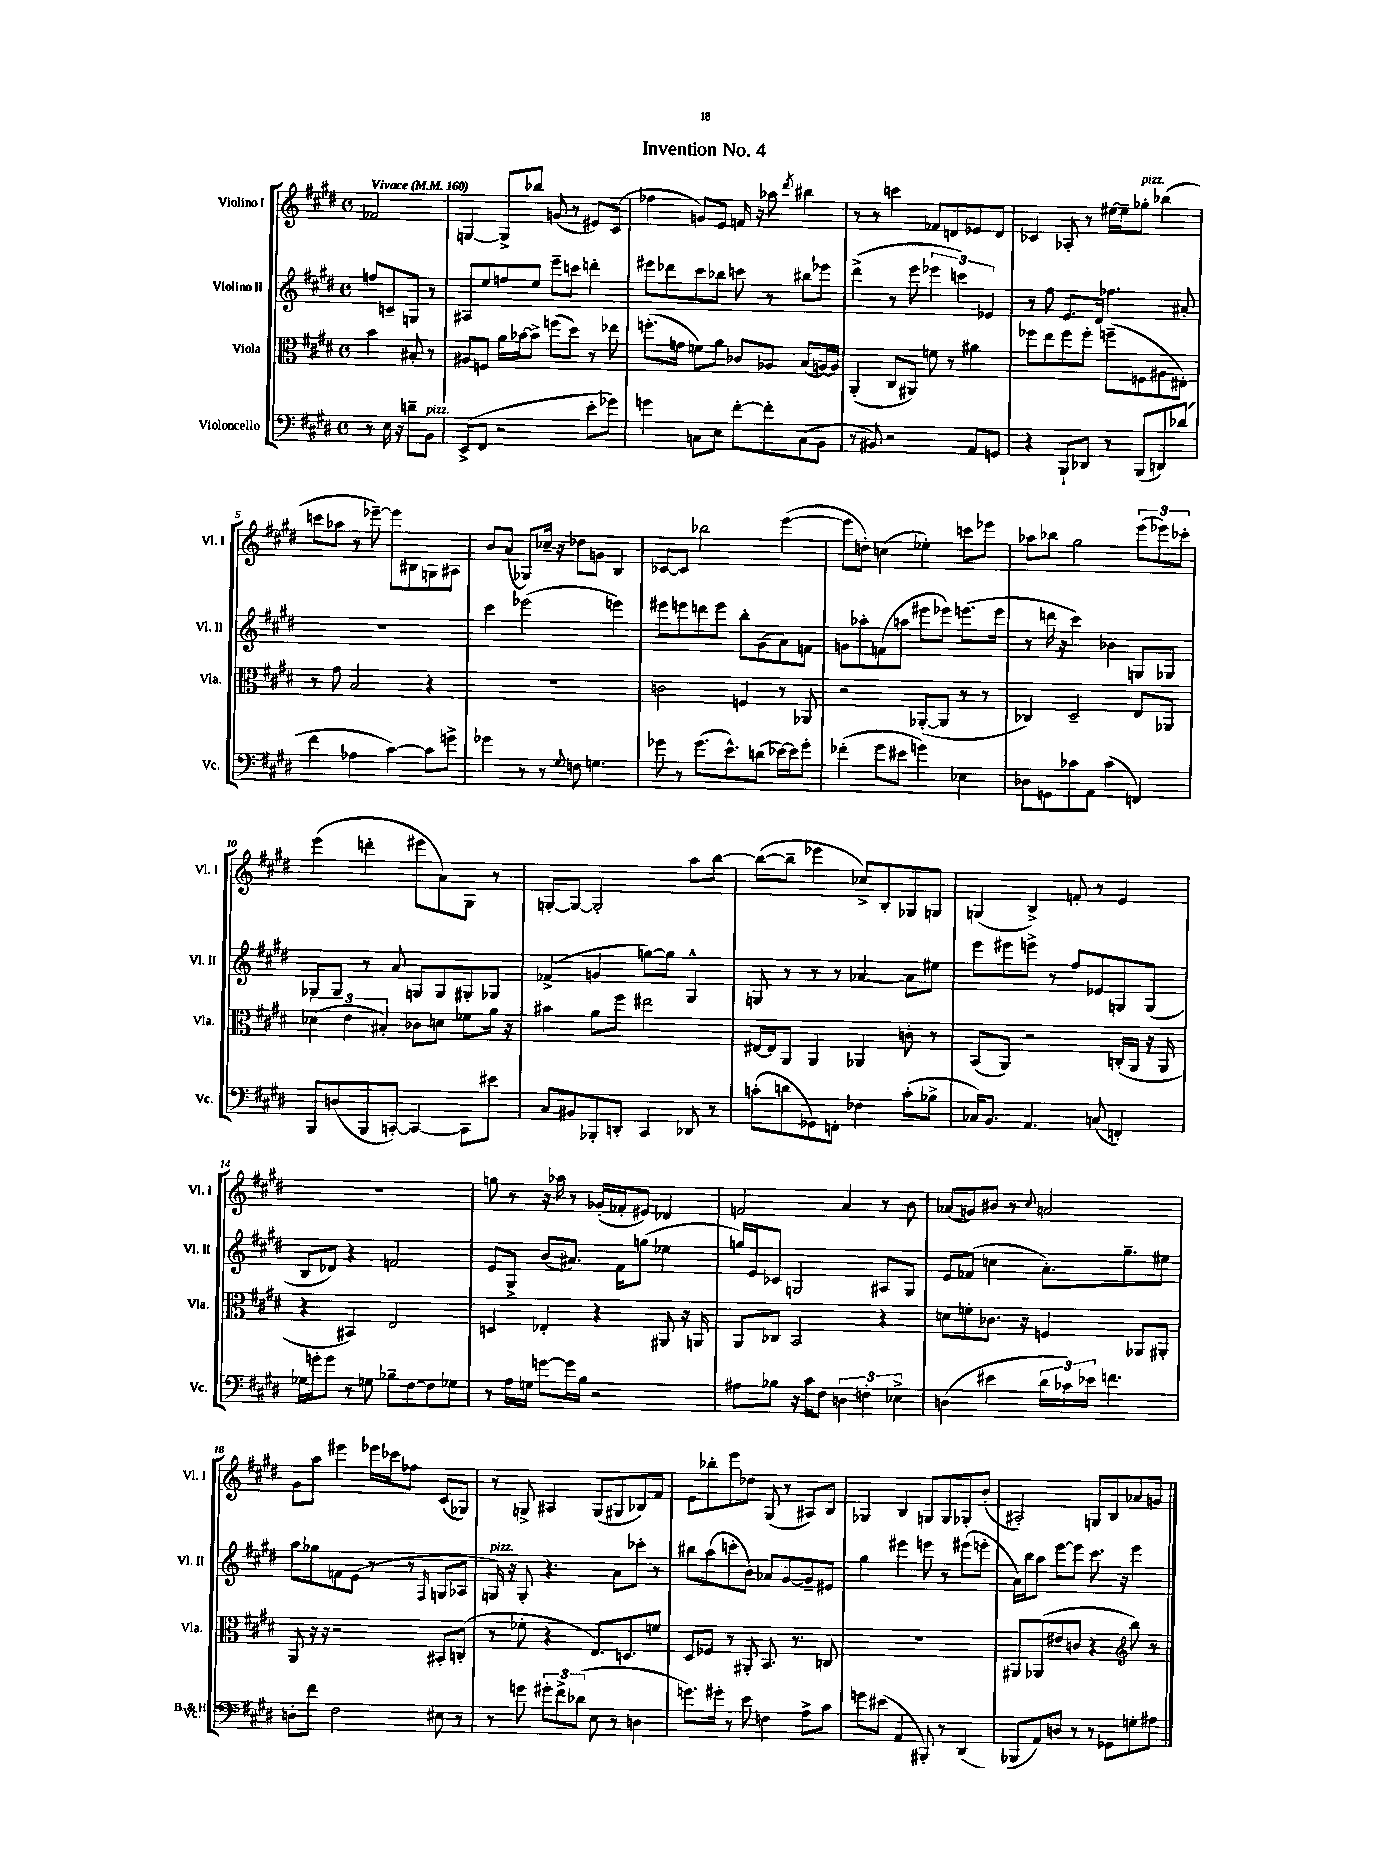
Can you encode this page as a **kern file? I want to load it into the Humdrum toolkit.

**kern	**kern	**kern	**kern
*part4	*part3	*part2	*part1
*staff4	*staff3	*staff2	*staff1
*I"Violoncello	*I"Viola	*I"Violino II	*I"Violino I
*I'Vc.	*I'Vla.	*I'Vl. II	*I'Vl. I
*clefF4	*clefC3	*clefG2	*clefG2
*k[f#c#g#d#]	*k[f#c#g#d#]	*k[f#c#g#d#]	*k[f#c#g#d#]
*M4/4	*M4/4	*M4/4	*M4/4
*met(c)	*met(c)	*met(c)	*met(c)
*MM160	*MM160	*MM160	*MM160
=	=	=	=
!	!	!	!LO:TX:a:B:t=Vivace
8r	4b\	8ffn/L	2f-X/
16E\	.	8cn~/	.
16r	.	.	.
8dn~\L	8B#X'/	8Gn/J	.
!LO:TX:a:i:t=pizz.	!	!	!
8BB\J	8r	8r	.
=1	=1	=1	=1
(8EE^/L	8A#X/L	8A#X/L	[4Gn/
8FF#/J	8Fn/J	8ee/	.
2r	16a\LL	8ffn/	8G^/L]
.	[16b-X\J	.	.
.	8b-^\J]	8ee/J	8bb-X/J
.	(8ffn\L	8eee~\L	(8gn/
.	8dd#\J)	8cccn\J	8r
8e'\L	8r	4dddn'\	8e#X/L)
8g-X\J)	8ee-X\	.	(8c#/J
=2	=2	=2	=2
4gn\	(8.ffn'\L	8eee#X\L	4ff-X\
.	.	8ddd-X\	.
.	16gn\Jk	.	.
8Cn\L	8fn\L)	8ccc#\	8gn/L)
8E\J	8a\J	8bb-X\J	8e/J
[8f#'\L	8c-X/L	8cccn\	16fn/
.	.	.	16r
8f#'\]	8A-X/J	8r	8aa-X\
.	.	.	8qddd#/
(8C\	(8B/L	8bb#X\L	4bb#X\
8BB\J	[16An/L)	8eee-X\J	.
.	16A/JJ]	.	.
=3	=3	=3	=3
8r	(4AA'/	(4ddd#^\	8r
8BB#X/)	.	.	8r
2r	8C#/L	8r	4cccn\
.	8AA#X/J)	8eee\	.
.	8fn\	6eee-X\	8f-X/L
.	8r	.	8dn/
.	.	6cccn\)	.
8AA/L	4a#X\	.	8e-X/
.	.	6e-X/	.
8GGn/J	.	.	8d/J
=4	=4	=4	=4
4r	8ff-X\L	8r	4c-X/
.	8ee\	8ff#\	.
8BBB`/L	8ff-\	8.e/L	8A-X'/
8DD-X/J	8ff-'\J	.	8r
.	.	16d#/Jk	.
8r	(8ffn~\L	4.ff-X\	[16ee#X\LL
.	.	.	16ee#~\J]
!	!	!	!LO:TX:a:i:t=pizz.
(8BBB/L	8Fn\	.	8gg-X'\J
8DDn/)	8A#X\	.	(4bb-X\
(8d-X/J	8E#X'\J)	8a#X'/	.
!!LO:LB:g=z
=5	=5	=5	=5
4f#\	8r	1r	8cccn\L
.	8g#\	.	8aa-X\J
4A-X\	2B/	.	8r
.	.	.	[8eee-X~\)
[4c#\)	.	.	8eee-\L]
.	.	.	8B#X\
8c#\L]	4r	.	8Gn\
8gn^\J	.	.	8A#X\J
=6	=6	=6	=6
4g-X\	1r	4ccc#\	8b/L
.	.	.	(8a/J
8r	.	(2eee-X\	8G-X/L)
8r	.	.	16cc-X~/Jk
.	.	.	16r
8qqG#/	.	.	.
8Fn\	.	.	8dd-X\L
4.Gn\	.	.	8gn\J
.	.	4eeen\)	4B/
=7	=7	=7	=7
8g-X\	2cn\	8eee#X\L	[8c-X/L
8r	.	8eeen\	8c-/J]
(8.g-\L	.	8dddn\	2bb-X\
.	.	8eee\J	.
8.e^^\)	.	.	.
.	4Fn/	8bb'\L	.
(8dn\J	.	(8g#\	.
[16e-X\LL)	8r	8a\)	([4eee\
16e-\J]	.	.	.
8g-'\J	8AA-X/	8fn\J	.
=8	=8	=8	=8
(4f-X'\	2r	8gn\L	8eee\L]
.	.	8aa-X'\	8ddn'\J)
8g#\L	.	(8fn\	(4ccn\
8e#X\J	.	8aan\J	.
4gn\)	([8AA-X'/L	8eee#X\L	4ee-X'\)
.	8AA-/J]	8eee-X\J)	.
4E-X\	8r	(8.eeen\L	8cccn\L
.	8r	.	8eee-X\J
.	.	16eee\Jk	.
=9	=9	=9	=9
8D-X\L	4C-X/)	8r	8aa-X\L
8GGn\	.	16dddn\	8bb-X\J
.	.	16r	.
8c-X\	2D#~/	4ccc#\)	2gg#\
8AA\J	.	.	.
(4c-\	.	4b-X\	.
4FFn/)	8E/L	8Gn/L	(12eee\L
.	.	.	12eee-X\)
.	8AA-X/J	8G-X/J	.
.	.	.	12ccc-X'\J
!!LO:LB:g=z
=10	=10	=10	=10
8BBB/L	(6d-X\	8G-X/L	(4eee\
(8Dn/	.	8G-/J	.
.	6e\	.	.
8BBB/	.	8r	4dddn'\
.	6B#X'/)	.	.
[8CCn'/J)	.	8a/	.
4CC/_	8c-X\L	8Gn/L	8eee#X\L
.	8dn\J	8G/	8a\)
8CC\L]	8f-X\L	8G#X'/	8G#\J
8e#X\J	16a\Jk	8G-X/J	8r
.	16r	.	.
=11	=11	=11	=11
8C#/L	4b#X\	(4f-X^/	[8Gn'/L
8BB#X/	.	.	8G/J_
8BBB-X'/	8a\L	4gn/	2G'/]
8DDn'/J	8ff#\J	.	.
4CC#/	2ee#X\	[8ggn\L)	.
.	.	8gg\J]	.
8DD-X/	.	4G#^^/	8aa\L
8r	.	.	[8bb\J
=12	=12	=12	=12
(8cn'\L	[16E#X/LL	8Gn/	(8bb\L_
.	16E#/J]	.	.
8dn\	8AA/J	8r	8bb~\J]
8GG-X\)	4AA/	8r	4eee-X\
8FFn'\J	.	8r	.
4F-X\	4AA-X/	[4a-X/	8cc-X^/L)
.	.	.	8B'/
(8c'\L	8cn'\	8a-\L]	8G-X/
8B-X^\J	8r	8ee#X\J	8Gn/J
=13	=13	=13	=13
16C-X/KL)	(8BB/L	8eee\L	(4Gn/
8.BB/J	.	.	.
.	8AA/J)	8eee#X\	.
4.AA/	2r	8eeen^\J	4B^/)
.	.	8r	.
.	.	8ff#/L	8fn'/
(8Cn/	.	8e-X/	8r
4FFn'/)	(16Cn'/LL	8Gn/	4e/
.	16AA/JJ	.	.
.	16r	(8G/J	.
.	16AA/	.	.
!!LO:LB:g=z
=14	=14	=14	=14
16G-X\LL	4r	8B/L	1r
16gn'\J	.	.	.
8g\J	.	8d-X/J)	.
8r	4BB#X/)	4r	.
8Gn\	.	.	.
8B-X~\L	2E/	2fn/	.
[8F#\	.	.	.
8F#\]	.	.	.
8G-X\J	.	.	.
=15	=15	=15	=15
8r	4Dn/	8e/L	8ggn\
16A\LL	.	8G#^/J	8r
16Gn\JJ	.	.	.
[8gn\L	4E-X'/	(8b/L	16r
.	.	.	16aa-X\
16g\L]	.	8.a#X/J)	8r
16B\JJ	.	.	.
2r	4r	.	(16g-X'/LL
.	.	16f#\KL	16f-X'/J
.	.	(8ggn\J	8e#X/J)
.	8AA#X/	4ee-X\	4d-X/
.	16r	.	.
.	16AAn/	.	.
=16	=16	=16	=16
8A#X\L	8AA/L	16ggn/LL)	2fn/
.	.	16e/J	.
8B-X\J	8C-X/J	8c-X/J	.
16r	2BB/	2Gn/	.
16c#\KL	.	.	.
8F#\J	.	.	.
6Dn\	.	.	4a/
6Fn'\	.	.	.
.	4r	8A#X/L	8r
6E-X^\	.	.	.
.	.	8G/J	8b\
=17	=17	=17	=17
(4Dn\	8dn\L	8e/L	(8a-X/L
.	8fn'\	(8f-X/J	8gn/)
4e#X\	8.c-X\J	4ccn\	8b#X/J
.	.	.	8r
.	16r	.	.
.	.	.	8qqcc#/
24d#\LL	4Fn/	8.a'\L)	2an/
24c-X\)	.	.	.
24e-X\JJ	.	.	.
4.fn\	.	.	.
.	.	8.gg#~\	.
.	8AA-X/L	.	.
.	8AA#X'/J	8ee#X\J	.
!!LO:LB:g=z
=18	=18	=18	=18
8Dn'\L	8AA/	8aa\L	8g#\L
8f#\J	16r	8gg-X\	8aa\J
.	16r	.	.
2F#\	2r	8fn\	4eee#X\
.	.	(8e\J	.
.	.	8r	16eee-X\LL
.	.	.	16ccc-X\J
.	.	8r	8ff-X\J
.	.	16qqF#/	.
8E#X\	8BB#X'/L	8Gn/L	(8c#/L
8r	(8Cn'/J	8A-X/J	8G-X/J)
=19	=19	=19	=19
!	!	!LO:TX:a:i:t=pizz.	!
8r	8r	16Gn/)	8r
.	.	16r	.
8gn\	8f-X'\	8G'/	8Gn^/
12g#X'\L	4r	4.r	4A#X/
12f#^\	.	.	.
(12d-X\J	.	.	.
8E\	8.E/L)	.	(8G/L
8r	.	8a\L	8G#X/
.	8.Dn/	.	.
4Dn\	.	8ccc-X'\J	8B-X/)
.	8fn/J	8r	8f#/J
=20	=20	=20	=20
8.gn\L)	8D#/L	8bb#X\L	8e\L
.	8F-X/J	(8aa\	8bb-X'\
16g#X'\Jk	.	.	.
8r	8r	8cccn'\	8eee\
8e\	8AA#X'/	8b\J)	8dd-X\J
4Fn\	8.BB/	8a-X/L	(8G#/
.	.	[8g#/	8r
.	8.r	.	.
8A^\L	.	8g#~/]	8A#X/L)
8c#\J	8Cn/	8e#X/J	8B/J
=21	=21	=21	=21
8gn\L	1r	4gg#\	4G-X/
(8e#X\J	.	.	.
4AA/	.	4eee#X\	4B/
8BBB#X'/)	.	8eeen\	8Gn/L
8r	.	8r	8G/
(4DD#/	.	(8eee#X\L	8G-X'/
.	.	8eeen'\J	(8b'/J
=22	=22	=22	=22
8BBB-X/L	8AA#X/L	16a\LL)	2A#X'/)
.	.	16bb\J	.
8AA/)	(8AA-X/	8aa\J	.
8Dn/J	8e#X/	[8eee\L	.
8r	8cn/J	8eee\J]	.
8r	4r	8.ccc#\	8Gn/L
8GG-X\L	.	.	8B/
.	.	16r	.
*	*clefG2	*	*
8Gn'\	8bb\)	4eee\	8a-X/
8A#X\J	8r	.	8gn/J
==	==	==	==
*-	*-	*-	*-
